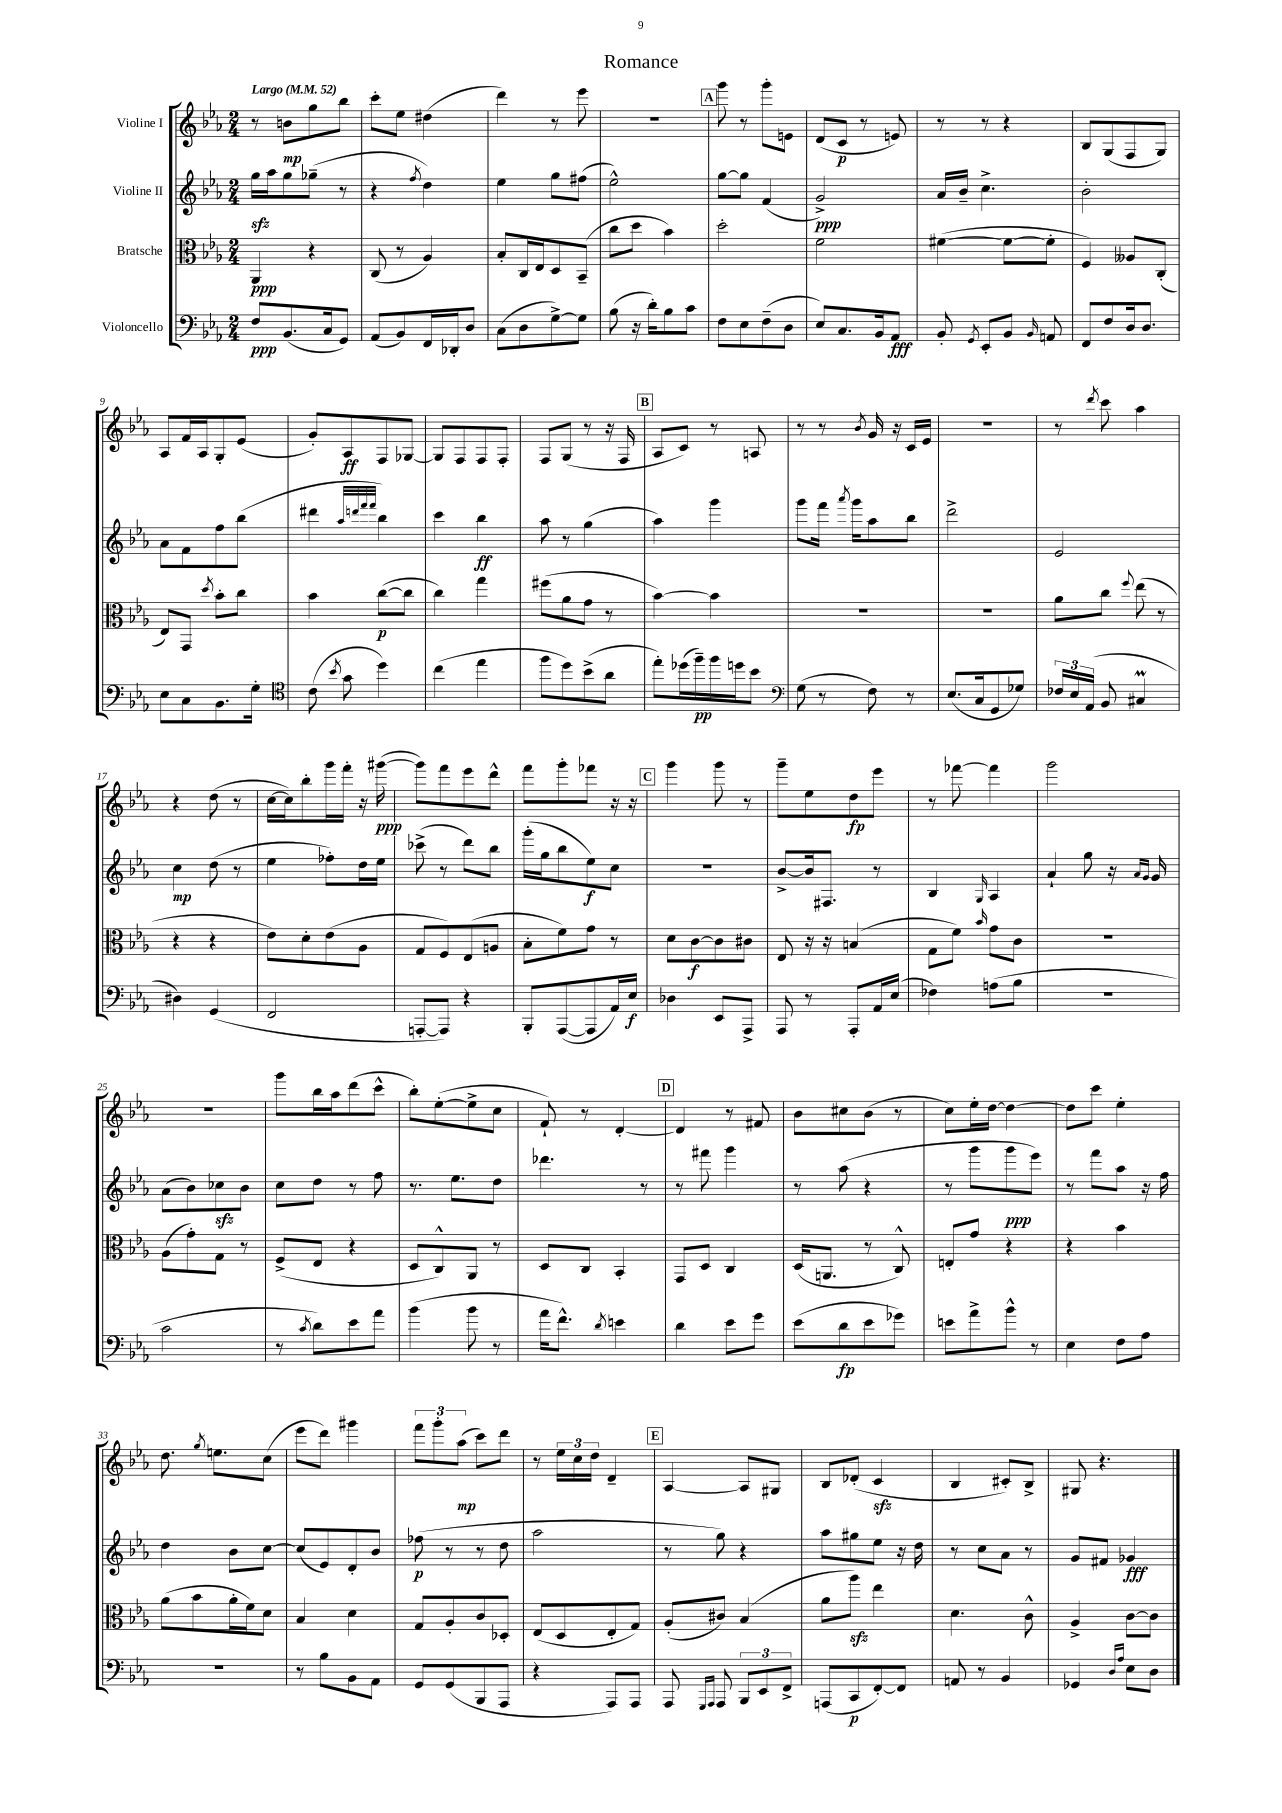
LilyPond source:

\header { title = "Romance" }
<<
\new StaffGroup <<
\new Staff = "s0" \with { instrumentName = "Violine I" } {
    \clef treble \key ees \major \numericTimeSignature \time 2/4 \tempo "Largo" 4 = 52
    \autoBeamOff r8 b'8[\mp g''8 bes''8] |
    c'''8[-. ees''8] dis''4( |
    d'''4) r8 ees'''8 |
    R2 |
    \mark \markup { \box "A" } g'''8 r8 g'''8[-. e'8] |
    d'8[( c'8]\p r8 e'8) |
    r8 r8 r4 |
    bes8[ g8( f8 g8]) |
    aes8[ f'16 aes16 g8-. ees'8]( |
    g'8[-.) aes8\ff f8 ges8]~ |
    ges8[ f8 f8 f8]-. |
    f8[ g8]( r8 r16 f16 |
    \mark \markup { \box "B" } aes8[ c'8]) r8 a8 |
    r8 r8 \acciaccatura { bes'8 } g'16 r16 c'16[ ees'16] |
    R2 |
    r8 \acciaccatura { d'''8 } c'''8 aes''4 |
    r4 d''8( r8 |
    c''16[~ c''16) bes''8-. g'''16 f'''16]-. r16 gis'''16~\ppp( |
    gis'''8[) f'''8 ees'''8 d'''8]-^ |
    f'''8[ g'''8-. fes'''8] r16 r16 |
    \mark \markup { \box "C" } g'''4 g'''8 r8 |
    g'''8[-- ees''8 d''8\fp ees'''8] |
    r8 fes'''8~ fes'''4 |
    g'''2 |
    r2 |
    g'''8[ bes''16 aes''16 d'''8( c'''8]-^ |
    bes''8[-.) ees''8~-.( ees''8-> c''8] |
    f'8-!) r8 d'4~-. |
    \mark \markup { \box "D" } d'4 r8 fis'8 |
    bes'8[ cis''8 bes'8]( r8 |
    c''8[) ees''16-. d''16]~ d''4~ |
    d''8[ c'''8] ees''4-. |
    d''8. \acciaccatura { g''8 } e''8.[ c''8]( |
    ees'''8[ d'''8]) gis'''4 |
    \tuplet 3/2 { f'''8[ g'''8-. aes''8]\mp( } c'''8[) d'''8] |
    r8 \tuplet 3/2 { ees''16[ c''16 d''16] } d'4-- |
    \mark \markup { \box "E" } aes4~ aes8[ gis8] |
    bes8[ des'8]-.( c'4\sfz |
    bes4 cis'8[-.) bes8]-> |
    gis8 r4. \bar "|." |
}
\new Staff = "s1" \with { instrumentName = "Violine II" } {
    \clef treble \key ees \major \numericTimeSignature \time 2/4
    \autoBeamOff g''16[\sfz aes''16 g''8 ges''8]--( r8 |
    r4 \acciaccatura { f''8 } d''4) |
    ees''4 g''8[ fis''8]( |
    ees''2-^) |
    \mark \markup { \box "A" } g''8[~ g''8] f'4( |
    g'2->\ppp) |
    aes'16[ bes'16]-- c''4.-> |
    bes'2-. |
    aes'8[ f'8 f''8 bes''8]( |
    dis'''4 \grace { aes''32[ d'''32 f'''32 f'''32] } bes''4) |
    c'''4 bes''4\ff |
    aes''8 r8 g''4( |
    \mark \markup { \box "B" } aes''4) g'''4 |
    g'''8[ f'''16] \acciaccatura { aes'''8 } g'''16[ aes''8 bes''8] |
    d'''2-> |
    ees'2 |
    c''4\mp d''8( r8 |
    ees''4 fes''8[-.) d''16 ees''16] |
    ces'''8->( r8 d'''8[) bes''8] |
    g'''16[-.( g''16 bes''8 ees''8\f) c''8] |
    \mark \markup { \box "C" } r2 |
    bes'8[~-> bes'16 fis8.] r8 |
    bes4 \grace { g16 } aes4 |
    aes'4-! g''8 r16 \grace { aes'16[ g'16] } g'16 |
    aes'8[( bes'8) ces''8\sfz bes'8] |
    c''8[ d''8] r8 f''8 |
    r8. ees''8.[ d''8] |
    des'''4. r8 |
    \mark \markup { \box "D" } r8 fis'''8 g'''4 |
    r8 aes''8( r4 |
    r8 g'''8[ g'''8\ppp ees'''8]) |
    r8 f'''8[ aes''8] r16 f''16 |
    d''4 bes'8[ c''8]~ |
    c''8[( ees'8) d'8-. bes'8] |
    fes''8\p( r8 r8 d''8 |
    aes''2 |
    \mark \markup { \box "E" } r8 g''8) r4 |
    aes''8[ gis''8 ees''8] r16 d''16 |
    r8 c''8[ aes'8] r8 |
    g'8[ fis'8] ges'4\fff \bar "|." |
}
\new Staff = "s2" \with { instrumentName = "Bratsche" } {
    \clef alto \key ees \major \numericTimeSignature \time 2/4
    \autoBeamOff aes,4\ppp r4 |
    c8( r8 aes4) |
    bes8[-. c16 ees16 d8 bes,8]--( |
    c''8[ d''8] bes'4) |
    \mark \markup { \box "A" } d''2-. |
    f'2 |
    fis'4~( fis'8[~ fis'8]-. |
    f4) aeses8[ c8]-.( |
    ees8[) g,8] \acciaccatura { d''8 } bes'8[-. c''8] |
    bes'4 c''8[~\p( c''8] |
    c''4) g''4 |
    fis''8[( aes'8 g'8] r8 |
    \mark \markup { \box "B" } bes'4~) bes'4 |
    R2 |
    R2 |
    aes'8[ c''8] \appoggiatura { f''8 } ees''8( r8 |
    r4 r4 |
    ees'8[) d'8-. ees'8( aes8] |
    g8[ f8) ees8( a8] |
    bes8[-. f'8) g'8] r8 |
    \mark \markup { \box "C" } d'8[ c'8~\f c'8 cis'8] |
    ees8 r16 r16 b4( |
    g8[ f'8]) \grace { bes'16 } g'8[ c'8] |
    R2 |
    aes8[( g'8-.) g8] r8 |
    f8[->( ees8] r4 |
    d8[ c8-^) aes,8] r8 |
    d8[ c8] bes,4-. |
    \mark \markup { \box "D" } g,8[ d8] c4 |
    d16[( a,8.] r8 c8-^) |
    e8[-. g'8] r4 |
    r4 bes'4 |
    aes'8[( bes'8 aes'16-. f'16) d'8] |
    bes4 d'4 |
    g8[ aes8-. c'8 des8]-. |
    ees8[( d8 ees8-. g8]) |
    \mark \markup { \box "E" } aes8[-.( cis'8]) bes4( |
    aes'8[ aes''8]\sfz) ees''4 |
    d'4. c'8-^ |
    aes4-> c'8[~ c'8] \bar "|." |
}
\new Staff = "s3" \with { instrumentName = "Violoncello" } {
    \clef bass \key ees \major \numericTimeSignature \time 2/4
    \autoBeamOff f8[\ppp bes,8.( c16 g,8]) |
    aes,8[( bes,8) f,16 des,16-. d8] |
    c8[( d8 g8~->) g8] |
    bes8( r16 d'16[-.) bes8 c'8] |
    \mark \markup { \box "A" } f8[ ees8 f8--( d8] |
    ees8[) c8. bes,16 aes,8]\fff |
    bes,8-. \acciaccatura { g,8 } ees,8[-. bes,8] \grace { bes,16 } a,8 |
    f,8[ f8 d16 d8.] |
    ees8[ c8 bes,8. g16]-. |
    \clef tenor c'8( \acciaccatura { bes'8 } g'8 d''4) |
    c''4( ees''4 |
    f''8[ d''8) bes'8->( aes'8] |
    \mark \markup { \box "B" } ees''8[-.) des''16( f''16--\pp) f''16 d''16 bes'8] |
    \clef bass g8( r8 f8) r8 |
    ees8.[( c16 g,8 ges8]) |
    \tuplet 3/2 { fes16[ ees16 aes,16]( } bes,8 cis4\prall |
    dis4) g,4( |
    f,2 |
    a,,8[~-. a,,8]) r4 |
    bes,,8[-. aes,,8~( aes,,8 aes,16) ees16]\f |
    \mark \markup { \box "C" } des4 ees,8[ aes,,8]-> |
    aes,,8 r8 aes,,8[-. aes,16 ees16]( |
    fes4) a8[( bes8] |
    R2 |
    c'2 |
    r8 \acciaccatura { c'8 } d'8[) ees'8 aes'8] |
    bes'4( bes'8 r8 |
    aes'16[ f'8.]-^) \acciaccatura { d'8 } e'4 |
    \mark \markup { \box "D" } d'4 ees'8[ g'8] |
    ees'8[( d'8\fp ees'8 ges'8]) |
    e'8[ aes'8-> bes'8]-^ r8 |
    ees4 f8[ aes8] |
    R2 |
    r8 bes8[ bes,8 aes,8] |
    g,8[ g,8( bes,,8 aes,,8] |
    r4 aes,,8[) aes,,8] |
    \mark \markup { \box "E" } aes,,8 \grace { g,,16[ aes,,16] } aes,,8 \tuplet 3/2 { bes,,8[ ees,8 f,8]-> } |
    a,,8[( c,8\p f,8~-.) f,8] |
    a,8 r8 bes,4 |
    ges,4 \grace { d16[ aes16] } ees8[ d8] \bar "|." |
}
>>
>>
